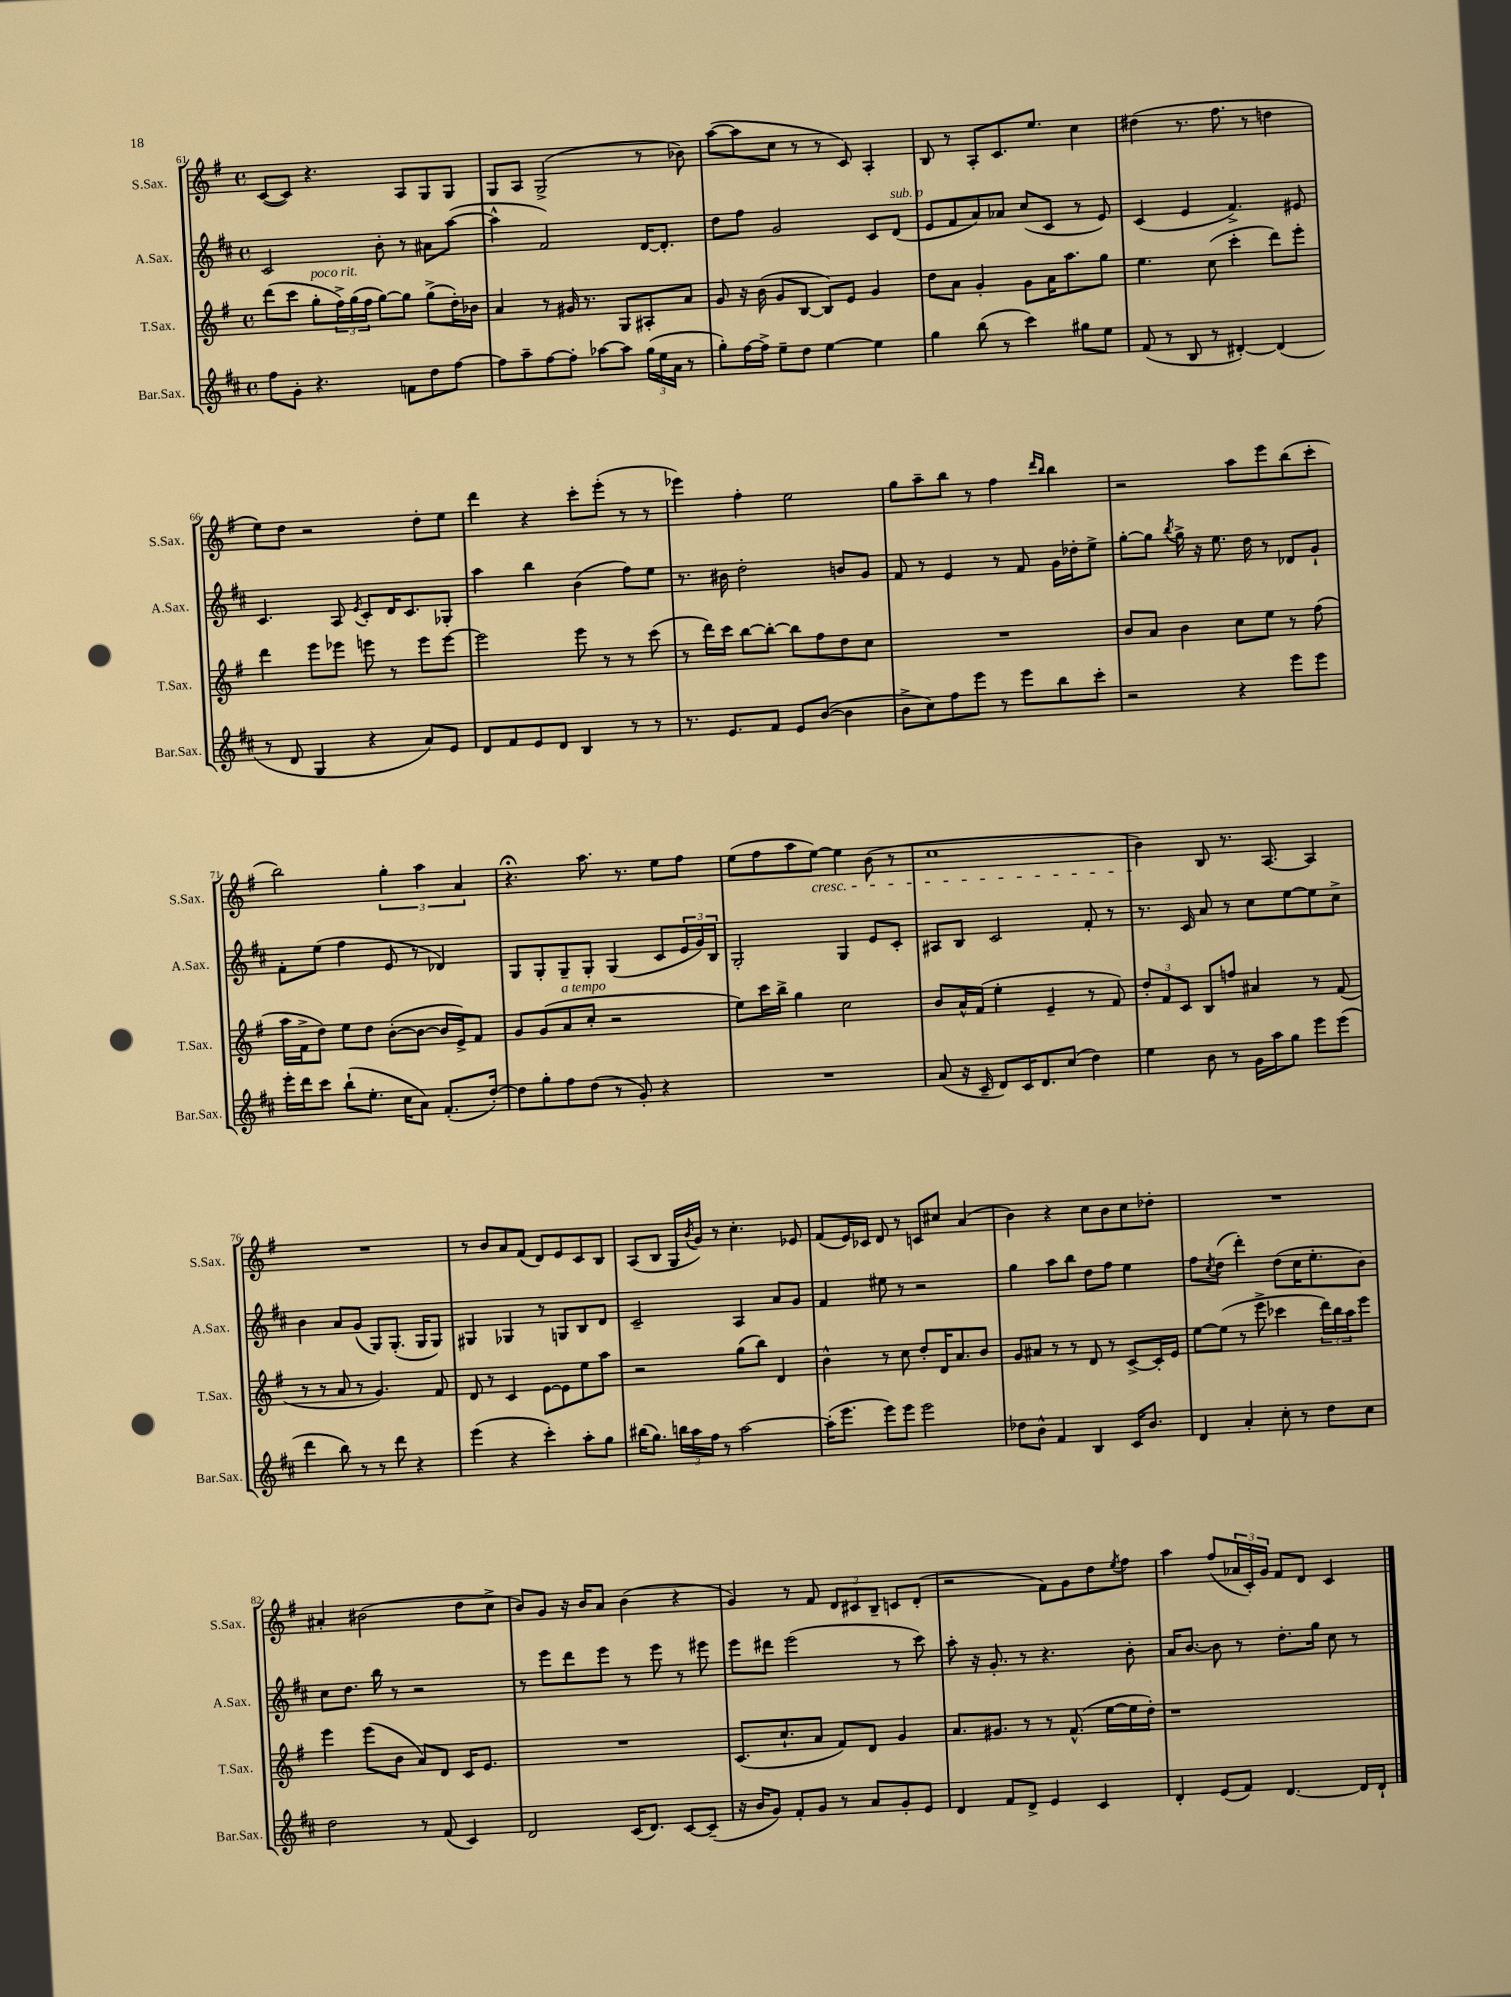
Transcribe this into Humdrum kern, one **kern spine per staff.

**kern	**kern	**kern	**kern
*staff4	*staff3	*staff2	*staff1
*clefG2	*clefG2	*clefG2	*clefG2
*k[f#c#]	*k[f#]	*k[f#c#]	*k[f#]
*M4/4	*M4/4	*M4/4	*M4/4
*met(c)	*met(c)	*met(c)	*met(c)
8ff#\L	(8ddd\L	2c#/	([8c/L
8g'\J	8ccc\J	.	8c/]J)
4.r	8gg'\L	.	4.r
.	24ff#^\L)	.	.
.	(24gg\	.	.
.	24ff#\JJ	.	.
.	[8gg\L)	8b'\	.
8f\L	8gg\]J	8r	8A/L
8dd\	(8gg^\L	8a#\L	8G/
[8ff#\J	16dd'\L)	([8aa\J	8G/J
.	16b-\JJ	.	.
=	=	=	=
8ff#\]L	4a/	4aa^^\]	8G/L
8aa~\	.	.	8A/J
[8ff#\	8r	2f#/)	(2G^/
8ff#'\]J	16g#/	.	.
.	8.r	.	.
[8aa-\L	.	.	.
8aa-\]J	8G/L	.	.
(24gg\LL	8A#'/	[16d/LK	8r
24ee\	.	.	.
.	.	8.d'/]J	.
24a\JJ	.	.	.
8r	8a/J	.	8b-\)
=	=	=	=
8gg'\L)	8g/	8dd\L	([8aa\L
[16ff#\L	16r	8ff#\J	8aa\]
16ff#^\]JJ	(16b\	.	.
8ee~\L	8g/L	2g/	8cc\J
8dd\J	[8B/J	.	8r
[4ee\	8B/]L)	.	8r
.	8e/J	.	8c/)
4ee\]	4g/	8c#/L	4A'/
.	.	(8d/J	.
=	=	=	=
4gg\	8dd\L	8e/L	8B/
.	8a\J	8f#/	8r
(8bb\	4g'/	8a/)	8A'/L
8r	.	8a-/J	8.c/
4ccc#\)	8g\L	(8cc#/L	.
.	.	.	8.ee/J
.	16a\K	8c#/J	.
.	8.aa\	.	.
8gg#\L	.	8r	4cc\
8ee\J	8gg\J	8e/)	.
=	=	=	=
(8f#/	4.ee\	(4c#/	(4dd#\
8r	.	.	.
8B/	.	4e/	8.r
8r	(8cc\	.	.
.	.	.	8.ff#\
[4d#'/)	4ccc'\	4.f#^/)	.
.	.	.	8r
(4d#/]	8ddd\L)	.	4dd\
.	8eee'\J	8e#/	.
=	=	=	=
8r	4ddd\	4.c#/	8ee\L)
8d/	.	.	8dd\J
4G/	8eee\L	.	2r
.	8eee-\J	8A/	.
.	.	8qe/	.
4r	8eee\	8c#'/L	.
.	8r	16d/K	.
.	.	8.c#/	.
8a/L)	8eee\L	.	8dd'\L
8e/J	[8eee\J	8G-'/J	8ee\J
=	=	=	=
8d/L	2eee\]	4aa\	4ddd\
8f#/	.	.	.
8e/	.	4bb\	4r
8d/J	.	.	.
4B/	8eee\	(4b\	8ccc'\L
.	8r	.	(8eee'\J
8r	8r	8ff#\L)	8r
8r	(8ccc\	8ee\J	8r
=	=	=	=
8.r	8r	8.r	4eee-\)
.	16ddd\LL)	.	.
8.e/L	16ccc\JJ	16b#\	.
.	[8bb\L	2dd'\	4ff#'\
8f#/J	8bb'\_J	.	.
8e/L	8bb\]L	.	2ee\
([8b/J	8ff#\	.	.
4b\]	8dd\	8b/L	.
.	8cc\J	8g/J	.
=	=	=	=
8b^\L	1r	8f#/	8gg\L
8cc#\)	.	8r	8aa~\
8ff#\	.	4e/	8bb\J
8eee\J	.	.	8r
8r	.	8r	4ff#\
8eee\L	.	8f#/	.
.	.	.	16qqddd/LL
.	.	.	16qqbb/JJ
8bb\	.	16g\LL	4bb\
.	.	16dd-'\J	.
8ccc#'\J	.	8ee^\J	.
=	=	=	=
2r	8b/L	[8gg'\L	2r
.	8a/J	8gg\]J	.
.	.	8qbb/	.
.	4b\	16gg^\	.
.	.	16r	.
.	.	8.ee\	.
4r	8cc\L	.	8aa\L
.	.	16dd\	.
.	8ee\J	8r	8eee\
8eee\L	8r	8d-/L	(8bb\
8eee\J	(8ff#\	8g`/J	8ccc'\J
=	=	=	=
16eee'\LL	16aa\LL	8f#'\L	2bb\)
16ddd\J	16f#^\J	.	.
8ccc#\J	8dd\J)	(8ee\J	.
(8bb`\L	8ee\L	4ff#\	.
8.ee'\J	8dd\J	.	.
.	([8b'\L	8e/	6gg'\
16cc#\LK	.	.	.
8a\J)	8b\_J	8r	.
.	.	.	6aa\
(8.f#'/L	16b/]LL	4d-/)	.
.	16e^/J)	.	.
.	.	.	6a/
.	8f#/J	.	.
[16dd'/Jk)	.	.	.
=	=	=	=
8dd\]L	8g/L	8G/L	4.r;
8gg'\	(8g/	8G'/	.
8ff#\	8a/	8G~/	.
(8dd\J	8cc'/J	8G'/J	8.aa\
8r	2r	(4G/	.
.	.	.	8.r
8g'/)	.	.	.
4r	.	8c#/L	8ee\L
.	.	24e/L	8ff#\J
.	.	24g/)	.
.	.	24B/JJ	.
=	=	=	=
1r	8ee\L)	2G'/	(8ee\L
.	16ccc\L	.	8ff#\
.	16bb^\JJ	.	.
.	4gg\	.	8aa\
.	.	.	[8ee\J)
.	2cc\	4G/	4ee\]
.	.	8e/L	(8b\
.	.	8c#'/J	8r
=	=	=	=
(8a/	8b/L	8A#/L	1cc
16r	16a^^/L	8B/J	.
16c#~/	(16f#/JJ	.	.
8d/L)	4ee'\	2c#/	.
16c#/K	.	.	.
8.d/	.	.	.
.	4e~/	.	.
(8cc#/J	.	.	.
4dd\)	8r	8f#'/	.
.	8f#/)	8r	.
=	=	=	=
4ee\	12dd'/L	8.r	4b\)
.	12f#/	.	.
.	12c/J	.	.
.	.	16c#/	.
8b\	8B/L	8a/	8B/
8r	8ff/J	8r	8.r
16g\LL	4a#/	8cc#\L	.
16aa\J	.	.	[8.A/
8gg\J	.	[8ee\	.
8eee\L	8r	8ee\]	4A/]
(8eee\J	(8f#/	8cc#^\J	.
=	=	=	=
4ddd\	8r	4b\	1r
.	8r	.	.
8bb\)	8a/	8a/L	.
8r	8r	(8g/J	.
8r	4.g/)	8G/L)	.
8ddd\	.	(8.G'/J	.
4r	.	.	.
.	.	16G/LK	.
.	8f#/	8G/J)	.
=	=	=	=
(4eee\	8d/	4G#/	8r
.	8r	.	8b/L
4r	4c/	4G-/	8a/
.	.	.	(8f#/J
4ccc#'\)	[8e\L	8r	8d/L)
.	8e\]	8G/L	8e/
8aa'\L	8ee\	8B/	8c/
8gg\J	8aa\J	8d/J	8B/J
=	=	=	=
(16bb#\LK	2r	2c#~/	(8A/L
8.gg\J)	.	.	.
.	.	.	8B/J
24bb\LL	.	.	16G/LL
24aa\	.	.	.
.	.	.	8qb/
.	.	.	16g/JJ)
24ff#\JJ	.	.	.
8r	.	.	8r
[2aa\	(8gg\L	4A/	4.cc'\
.	8bb\J)	.	.
.	4d/	8a/L	.
.	.	8g/J	8e-/
=	=	=	=
(16aa'\]LK	4b^^\	4f#/	(8f#/L
8.eee\J	.	.	.
.	.	.	16e/L)
.	.	.	16c-/JJ
8eee\L)	8r	8ee#\	8d/
8eee\J	8cc\	8r	8r
2eee\	8dd'/L	2r	8c/L
.	16d/K	.	8cc#/J
.	8.a/	.	.
.	.	.	(4a/
.	8b/J	.	.
=	=	=	=
8dd-\L	8g/L	4gg\	4b\)
8b^^\J	8a#/J	.	.
4f#/	8r	8aa\L	4r
.	8r	8bb\J	.
4B/	8d/	8dd\L	8cc\L
.	8r	8ff#\J	8b\
16c#/LK	[8c^/L	4ee\	8cc\
8.b/J	.	.	.
.	16c'/]L	.	8dd-'\J
.	16e/JJ	.	.
=	=	=	=
4d/	[8ee\L	8ff#\L	1r
.	.	8qcc#/	.
.	(8ee\]J	(8dd\J	.
4a'/	8r	4ddd'\)	.
.	8eee^\	.	.
8cc#'\	4ccc-\	(8dd\L	.
8r	.	16cc#\K	.
.	.	8.ee'\	.
8dd\L	24ddd\LL)	.	.
.	24bb\	.	.
.	24aa\J	.	.
8cc#\J	8eee\J	8b\J)	.
=	=	=	=
2dd\	4eee\	8cc#\L	4a#'/
.	.	8.dd\J	.
.	(8eee\L	.	(2b#\
.	.	16bb\	.
.	8b\J	8r	.
8r	8a/L)	2r	.
(8f#/	8d/J	.	.
4c#/)	16c/LK	.	8dd\L
.	8.e/J	.	.
.	.	.	8cc^\J
=	=	=	=
2d/	1r	8r	8b/L)
.	.	8eee\L	8g/J
.	.	8ddd\	16r
.	.	.	16b/LK
.	.	8eee\J	8a/J
(16c#/LK	.	8r	(4b\
8.d/J)	.	.	.
.	.	8eee\	.
[8c#/L	.	8r	4r
(8c#~/]J	.	8eee#\	.
=	=	=	=
16r	(8.c/L	8eee\L	4g/)
16b/LK	.	.	.
8g/J)	.	8ddd#\J	.
.	8.cc`/	.	.
8f#'/L	.	(2eee\	8r
8g/J	8a/J	.	8f#/
8r	8f#/L)	.	12d/L
.	.	.	12c#/
8a/L	8d/J	.	.
.	.	.	12B~/J
8g'/	4g/	8r	8c/L
8e/J	.	8ccc#\)	(8d'/J
=	=	=	=
4d/	8.a/L	8aa'\	2r
.	.	16r	.
.	8.g#/J	8.g'/	.
8f#/L	.	.	.
8d^/J	8r	8r	.
4e/	8r	4.r	8f#\L)
.	(8.f#^^/	.	8g\
4c#/	.	.	8dd\
.	[16ee\LL	.	.
.	.	.	8qee/
.	16ee\]	8b'\	8ff#\J
.	16dd'\JJ)	.	.
=	=	=	=
4d'/	1r	16a/LK	4aa\
.	.	[8.b/J	.
(8e/L	.	8b\]	(8ff#/L
8f#/J)	.	8r	24a-/L
.	.	.	24c'/)
.	.	.	24g/JJ
[4.d/	.	8.dd'\L	8f#/L
.	.	.	8d/J
.	.	16gg\Jk	.
.	.	8cc#\	4c/
16d/]LL	.	8r	.
16d`/JJ	.	.	.
==	==	==	==
*-	*-	*-	*-
